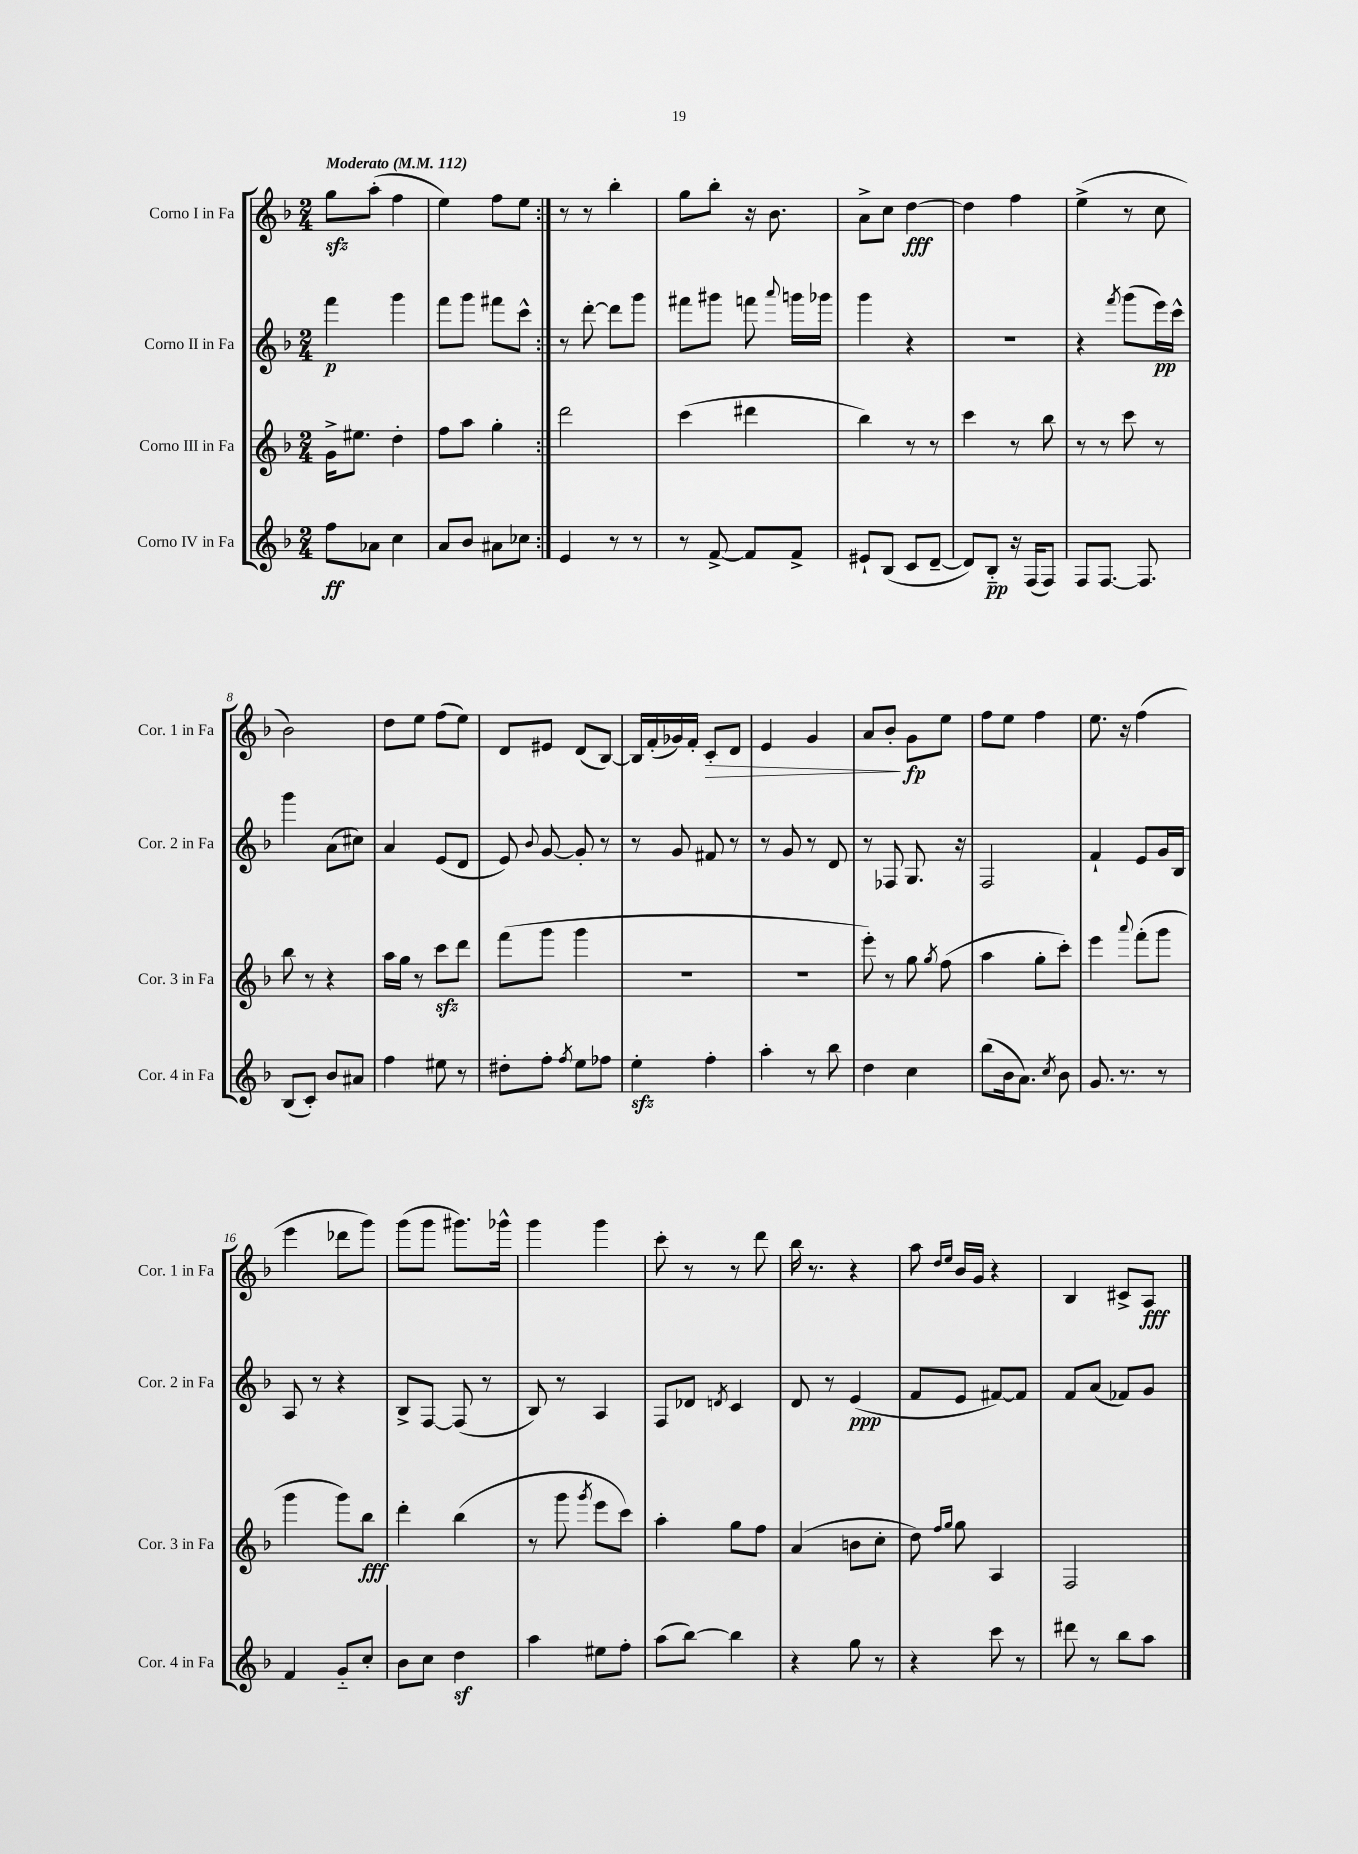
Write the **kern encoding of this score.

**kern	**dynam	**kern	**dynam	**kern	**dynam	**kern	**dynam
*part4	*part4	*part3	*part3	*part2	*part2	*part1	*part1
*staff4	*staff4	*staff3	*staff3	*staff2	*staff2	*staff1	*staff1
*I"Corno IV in Fa	*	*I"Corno III in Fa	*	*I"Corno II in Fa	*	*I"Corno I in Fa	*
*I'Cor. 4 in Fa	*	*I'Cor. 3 in Fa	*	*I'Cor. 2 in Fa	*	*I'Cor. 1 in Fa	*
*clefG2	*	*clefG2	*	*clefG2	*	*clefG2	*
*k[b-]	*	*k[b-]	*	*k[b-]	*	*k[b-]	*
*M2/4	*	*M2/4	*	*M2/4	*	*M2/4	*
*MM112	*	*MM112	*	*MM112	*	*MM112	*
=1	=1	=1	=1	=1	=1	=1	=1
!	!	!	!	!	!	!LO:TX:a:B:t=Moderato	!
8ff\L	ff	16g^\KL	.	4fff\	p	8ggzz\L	.
.	.	8.ee#X\J	.	.	.	.	.
8a-X\J	.	.	.	.	.	(8aa'\J	.
4cc\	.	4dd'\	.	4ggg\	.	4ff\	.
=2	=2	=2	=2	=2	=2	=2	=2
8a/L	.	8ff\L	.	8fff\L	.	4ee\)	.
8b-/J	.	8aa\J	.	8ggg\J	.	.	.
8a#X\L	.	4gg'\	.	8fff#X\L	.	8ff\L	.
8cc-X\J	.	.	.	8ccc^^\J	.	8ee\J	.
=3:|!	=3:|!	=3:|!	=3:|!	=3:|!	=3:|!	=3:|!	=3:|!
4e/	.	2ddd\	.	8r	.	8r	.
.	.	.	.	[8ddd'\	.	8r	.
8r	.	.	.	8ddd\L]	.	4bb-'\	.
8r	.	.	.	8ggg\J	.	.	.
=4	=4	=4	=4	=4	=4	=4	=4
8r	.	(4ccc\	.	8fff#X\L	.	8gg\L	.
[8f^/	.	.	.	8ggg#X\J	.	8bb-'\J	.
8f/L]	.	4ddd#X\	.	8fffn\	.	16r	.
.	.	.	.	.	.	8.b-\	.
.	.	.	.	8qqaaa/	.	.	.
8f^/J	.	.	.	16gggn\LL	.	.	.
.	.	.	.	16ggg-X\JJ	.	.	.
=5	=5	=5	=5	=5	=5	=5	=5
8e#X`/L	.	4bb-\)	.	4ggg\	.	8a^\L	.
(8B-/J	.	.	.	.	.	8cc\J	.
8c/L	.	8r	.	4r	.	[4dd\	fff
[8d~/J	.	8r	.	.	.	.	.
=6	=6	=6	=6	=6	=6	=6	=6
8d/L])	.	4ccc\	.	2r	.	4dd\]	.
8B-/J	pp	.	.	.	.	.	.
16r	.	8r	.	.	.	4ff\	.
(16F/KL	.	.	.	.	.	.	.
8F/J)	.	8bb-\	.	.	.	.	.
=7	=7	=7	=7	=7	=7	=7	=7
8F/L	.	8r	.	4r	.	(4ee^\	.
[8.F/J	.	8r	.	.	.	.	.
.	.	.	.	8qfff/	.	.	.
.	.	8ccc\	.	(8ggg\L	.	8r	.
8.F/]	.	.	.	.	.	.	.
.	.	8r	.	16eee\L)	pp	8cc\	.
.	.	.	.	16ccc^^\JJ	.	.	.
!!LO:LB:g=z
=8	=8	=8	=8	=8	=8	=8	=8
(8B-/L	.	8bb-\	.	4ggg\	.	2b-\)	.
8c'/J)	.	8r	.	.	.	.	.
8b-/L	.	4r	.	(8a\L	.	.	.
8a#X/J	.	.	.	8cc#X\J)	.	.	.
=9	=9	=9	=9	=9	=9	=9	=9
4ff\	.	16aa\LL	.	4a/	.	8dd\L	.
.	.	16gg\JJ	.	.	.	.	.
.	.	8r	.	.	.	8ee\J	.
8ee#X\	.	8ccczz\L	.	(8e/L	.	(8ff\L	.
8r	.	8ddd\J	.	8d/J	.	8ee\J)	.
=10	=10	=10	=10	=10	=10	=10	=10
8dd#X'\L	.	(8fff\L	.	8e/)	.	8d/L	.
.	.	.	.	8qqb-/	.	.	.
8ff'\J	.	8ggg\J	.	[8g/	.	8e#X/J	.
8qff/	.	.	.	.	.	.	.
8ee\L	.	4ggg\	.	8g'/]	.	(8d/L	.
8ff-X\J	.	.	.	8r	.	[8B-/J)	.
=11	=11	=11	=11	=11	=11	=11	=11
4eezz'\	.	2r	.	8r	.	16B-/LL]	.
.	.	.	.	.	.	(16f'/	.
.	.	.	.	8g/	.	16g-X/)	.
.	.	.	.	.	.	16f'/JJ	.
!	!	!	!	!	!	!	!LO:HP:b
4ff'\	.	.	.	8f#X/	.	8c'/L	>
.	.	.	.	8r	.	8d/J	.
=12	=12	=12	=12	=12	=12	=12	=12
4aa'\	.	2r	.	8r	.	4e/	.
.	.	.	.	8g/	.	.	.
8r	.	.	.	8r	.	4g/	.
8bb-\	.	.	.	8d/	.	.	.
=13	=13	=13	=13	=13	=13	=13	=13
4dd\	.	8eee'\)	.	8r	.	8a/L	.
.	.	8r	.	8F-X/	.	8b-'/J	.
4cc\	.	8gg\	.	8.G/	.	8g\L	] fp
.	.	8qgg/	.	.	.	.	.
.	.	(8ff\	.	.	.	8ee\J	.
.	.	.	.	16r	.	.	.
=14	=14	=14	=14	=14	=14	=14	=14
(8bb-\L	.	4aa\	.	2F/	.	8ff\L	.
16b-\k	.	.	.	.	.	8ee\J	.
8.a\J)	.	.	.	.	.	.	.
.	.	8gg'\L	.	.	.	4ff\	.
8qcc/	.	.	.	.	.	.	.
8b-\	.	8ccc'\J)	.	.	.	.	.
=15	=15	=15	=15	=15	=15	=15	=15
8.g/	.	4eee\	.	4f`/	.	8.ee\	.
8.r	.	.	.	.	.	16r	.
.	.	8qqaaa/	.	.	.	.	.
.	.	(8fff'\L	.	8e/L	.	(4ff\	.
8r	.	8ggg\J	.	16g/L	.	.	.
.	.	.	.	16B-/JJ	.	.	.
!!LO:LB:g=z
=16	=16	=16	=16	=16	=16	=16	=16
4f/	.	4ggg\	.	8A/	.	4eee\	.
.	.	.	.	8r	.	.	.
8g/L	.	8ggg\L)	.	4r	.	8ddd-X\L	.
8cc'/J	.	8bb-\J	fff	.	.	8ggg\J)	.
=17	=17	=17	=17	=17	=17	=17	=17
8b-\L	.	4ddd'\	.	8B-^/L	.	(8ggg\L	.
8cc\J	.	.	.	[8F/J	.	8ggg\J	.
4ddz\	.	(4bb-\	.	(8F/]	.	8.ggg#X\L)	.
.	.	.	.	8r	.	.	.
.	.	.	.	.	.	16ggg-X^^\Jk	.
=18	=18	=18	=18	=18	=18	=18	=18
4aa\	.	8r	.	8B-/)	.	4ggg\	.
.	.	8ggg\	.	8r	.	.	.
.	.	8qggg/	.	.	.	.	.
8ee#X\L	.	8eee\L	.	4A/	.	4ggg\	.
8ff'\J	.	8ccc\J)	.	.	.	.	.
=19	=19	=19	=19	=19	=19	=19	=19
(8aa\L	.	4aa'\	.	8F/L	.	8ccc'\	.
[8bb-\J)	.	.	.	8d-X/J	.	8r	.
.	.	.	.	8qdn/	.	.	.
4bb-\]	.	8gg\L	.	4c/	.	8r	.
.	.	8ff\J	.	.	.	8ddd\	.
=20	=20	=20	=20	=20	=20	=20	=20
4r	.	(4a/	.	8d/	.	16bb-\	.
.	.	.	.	.	.	8.r	.
.	.	.	.	8r	.	.	.
8gg\	.	8bn\L	.	(4e/	ppp	4r	.
8r	.	8cc'\J	.	.	.	.	.
=21	=21	=21	=21	=21	=21	=21	=21
4r	.	8dd\)	.	8f/L	.	8aa\	.
.	.	16qqff/LL	.	.	.	16qqdd/LL	.
.	.	16qqgg/JJ	.	.	.	16qqee/JJ	.
.	.	8gg\	.	8e/J	.	16b-/LL	.
.	.	.	.	.	.	16g/JJ	.
8ccc\	.	4A/	.	[8f#X/L)	.	4r	.
8r	.	.	.	8f#/J]	.	.	.
=22	=22	=22	=22	=22	=22	=22	=22
8ddd#X\	.	2F/	.	8f/L	.	4B-/	.
8r	.	.	.	(8a/J	.	.	.
8bb-\L	.	.	.	8f-X/L)	.	8c#X^/L	.
8aa\J	.	.	.	8g/J	.	8A/J	fff
==	==	==	==	==	==	==	==
*-	*-	*-	*-	*-	*-	*-	*-
